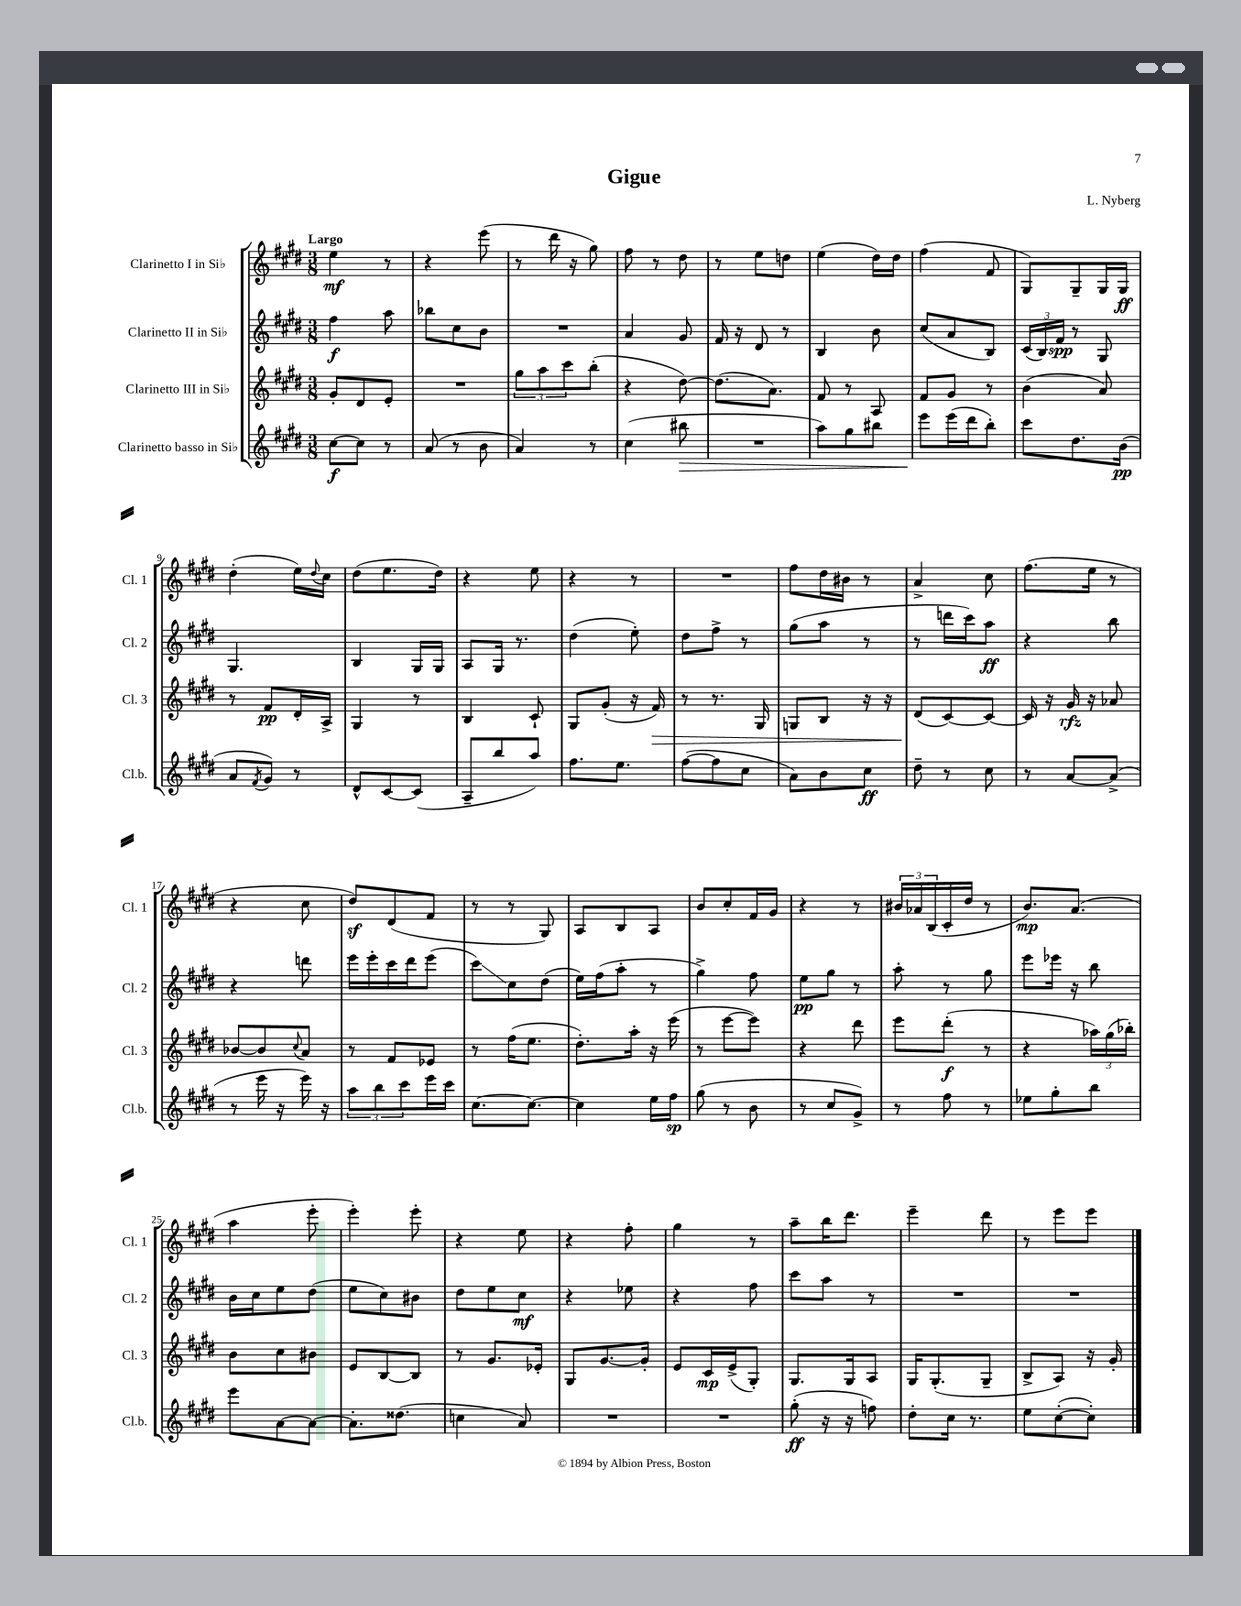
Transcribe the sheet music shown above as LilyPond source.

\header { title = "Gigue" composer = "L. Nyberg" }
<<
\new StaffGroup <<
\new Staff = "s0" \with { instrumentName = "Clarinetto I in Sib" shortInstrumentName = "Cl. 1" } {
    \clef treble \key e \major \numericTimeSignature \time 3/8 \tempo "Largo"
    e''4\mf r8 |
    r4 e'''8( |
    r8 dis'''16 r16 gis''8) |
    fis''8 r8 dis''8 |
    r8 e''8 d''8 |
    e''4( dis''16) dis''16 |
    fis''4( fis'8 |
    gis8) gis8-- gis16 gis16\ff |
    dis''4-.( e''16) \appoggiatura { dis''8 } cis''16 |
    dis''8( e''8. dis''16) |
    r4 e''8 |
    r4 r8 |
    R4. |
    fis''8 dis''16 bis'16 r8 |
    a'4-> cis''8 |
    fis''8.( e''16 r8 |
    r4 cis''8 |
    dis''8\sf) dis'8( fis'8 |
    r8 r8 gis8) |
    a8 b8 a8 |
    b'8 cis''8-. fis'16 gis'16 |
    r4 r8 |
    \tuplet 3/2 { bis'16 aes'16 b16( } cis'16-. dis''16 r8 |
    b'8.\mp) a'8.( |
    a''4 e'''8-. |
    e'''4-.) e'''8-. |
    r4 e''8 |
    r4 fis''8-. |
    gis''4 r8 |
    a''8-- b''16 dis'''8. |
    e'''4-- dis'''8 |
    r8 e'''8 e'''8 \bar "|." |
}
\new Staff = "s1" \with { instrumentName = "Clarinetto II in Sib" shortInstrumentName = "Cl. 2" } {
    \clef treble \key e \major \numericTimeSignature \time 3/8
    fis''4\f a''8 |
    bes''8 cis''8 b'8 |
    R4. |
    a'4 gis'8 |
    fis'16 r16 dis'8 r8 |
    b4 b'8 |
    cis''8( a'8 b8) |
    \tuplet 3/2 { cis'16( b16) fis'16\spp } r8 gis8 |
    gis4. |
    b4 gis16 gis16 |
    a8 gis16 r8. |
    dis''4( e''8-.) |
    dis''8 fis''8-> r8 |
    gis''8( a''8 r8 |
    r8 d'''16 cis'''16) a''8\ff |
    r4 b''8 |
    r4 d'''8 |
    e'''16 e'''16-. cis'''16 dis'''16 e'''8( |
    cis'''8\glissando) cis''8 dis''8( |
    e''16) fis''16( a''8-. r8 |
    gis''4->) fis''8 |
    e''8\pp gis''8 r8 |
    a''8-. r8 gis''8 |
    e'''8 ees'''16 r16 b''8 |
    b'16 cis''16 e''8 dis''8( |
    e''8 cis''8) bis'8 |
    dis''8 e''8 cis''8\mf |
    r4 ees''8 |
    r4 fis''8 |
    cis'''8 a''8 r8 |
    R4. |
    R4. \bar "|." |
}
\new Staff = "s2" \with { instrumentName = "Clarinetto III in Sib" shortInstrumentName = "Cl. 3" } {
    \clef treble \key e \major \numericTimeSignature \time 3/8
    gis'8-. dis'8 e'8-. |
    R4. |
    \tuplet 3/2 { gis''8 a''8 cis'''8 } b''8-.( |
    r4 dis''8~) |
    dis''8.( a'8.) |
    fis'8 r8 a8 |
    fis'8 gis'8 r8 |
    b'4( a'8) |
    r8 fis'8\pp dis'16-. a16-> |
    gis4 r8 |
    b4 cis'8-! |
    gis8 gis'8-.( r16 fis'16\>) |
    r8 r8. gis16 |
    g8 b8 r16 r16 |
    dis'8\!( cis'8~) cis'8~ |
    cis'16 r16 gis'16\rfz r16 aes'8 |
    bes'8~ bes'8 \appoggiatura { cis''8 } a'8 |
    r8 fis'8 ees'8 |
    r8 fis''16( e''8. |
    dis''8.-.) a''16-. r16 e'''16( |
    r8 e'''8~ e'''8) |
    r4 dis'''8 |
    e'''8 dis'''8-.\f( r8 |
    r4 \tuplet 3/2 { aes''16) gis''16( bes''16-.) } |
    b'8 cis''8 bis'8 |
    e'8 b8~ b8 |
    r8 gis'8. ees'16-. |
    gis8 gis'8.~ gis'16-. |
    e'8 cis'16\mp e'16->( gis8-.) |
    gis8. gis16 a8 |
    gis16 gis8.-.( gis8-- |
    b8-> a8) r16 gis'16-. \bar "|." |
}
\new Staff = "s3" \with { instrumentName = "Clarinetto basso in Sib" shortInstrumentName = "Cl.b." } {
    \clef treble \key e \major \numericTimeSignature \time 3/8
    cis''8~\f cis''8 r8 |
    a'8( r8 b'8 |
    a'4) r8 |
    cis''4( bis''8\> |
    R4. |
    a''8) gis''8 bis''8 |
    e'''8\! e'''16( dis'''16 b''8-.) |
    cis'''8 dis''8. b'16\pp( |
    a'8 \acciaccatura { fis'8 } gis'8) r8 |
    dis'8-^ cis'8~ cis'8( |
    a8-- b''8 a''8) |
    fis''8. e''8. |
    fis''8~( fis''8 cis''8 |
    a'8) b'8 cis''8\ff |
    dis''8-- r8 cis''8 |
    r8 a'8~ a'8->( |
    r8 e'''16 r16 e'''16) r16 |
    \tuplet 3/2 { a''8 b''8 cis'''8 } e'''16 cis'''16 |
    cis''8.~ cis''8.~ |
    cis''4 e''16 fis''16\sp |
    gis''8( r8 b'8 |
    r8 cis''8 gis'8->) |
    r8 fis''8 r8 |
    ees''8 gis''8-. b''8 |
    e'''8 a'8~ a'8~ |
    a'8.-. disis''8.( |
    c''4 a'8) |
    R4. |
    R4. |
    gis''8-.\ff( r16 r16 f''8) |
    dis''8-. cis''16 r8. |
    e''8 cis''8~-.( cis''8-.) \bar "|." |
}
>>
>>
